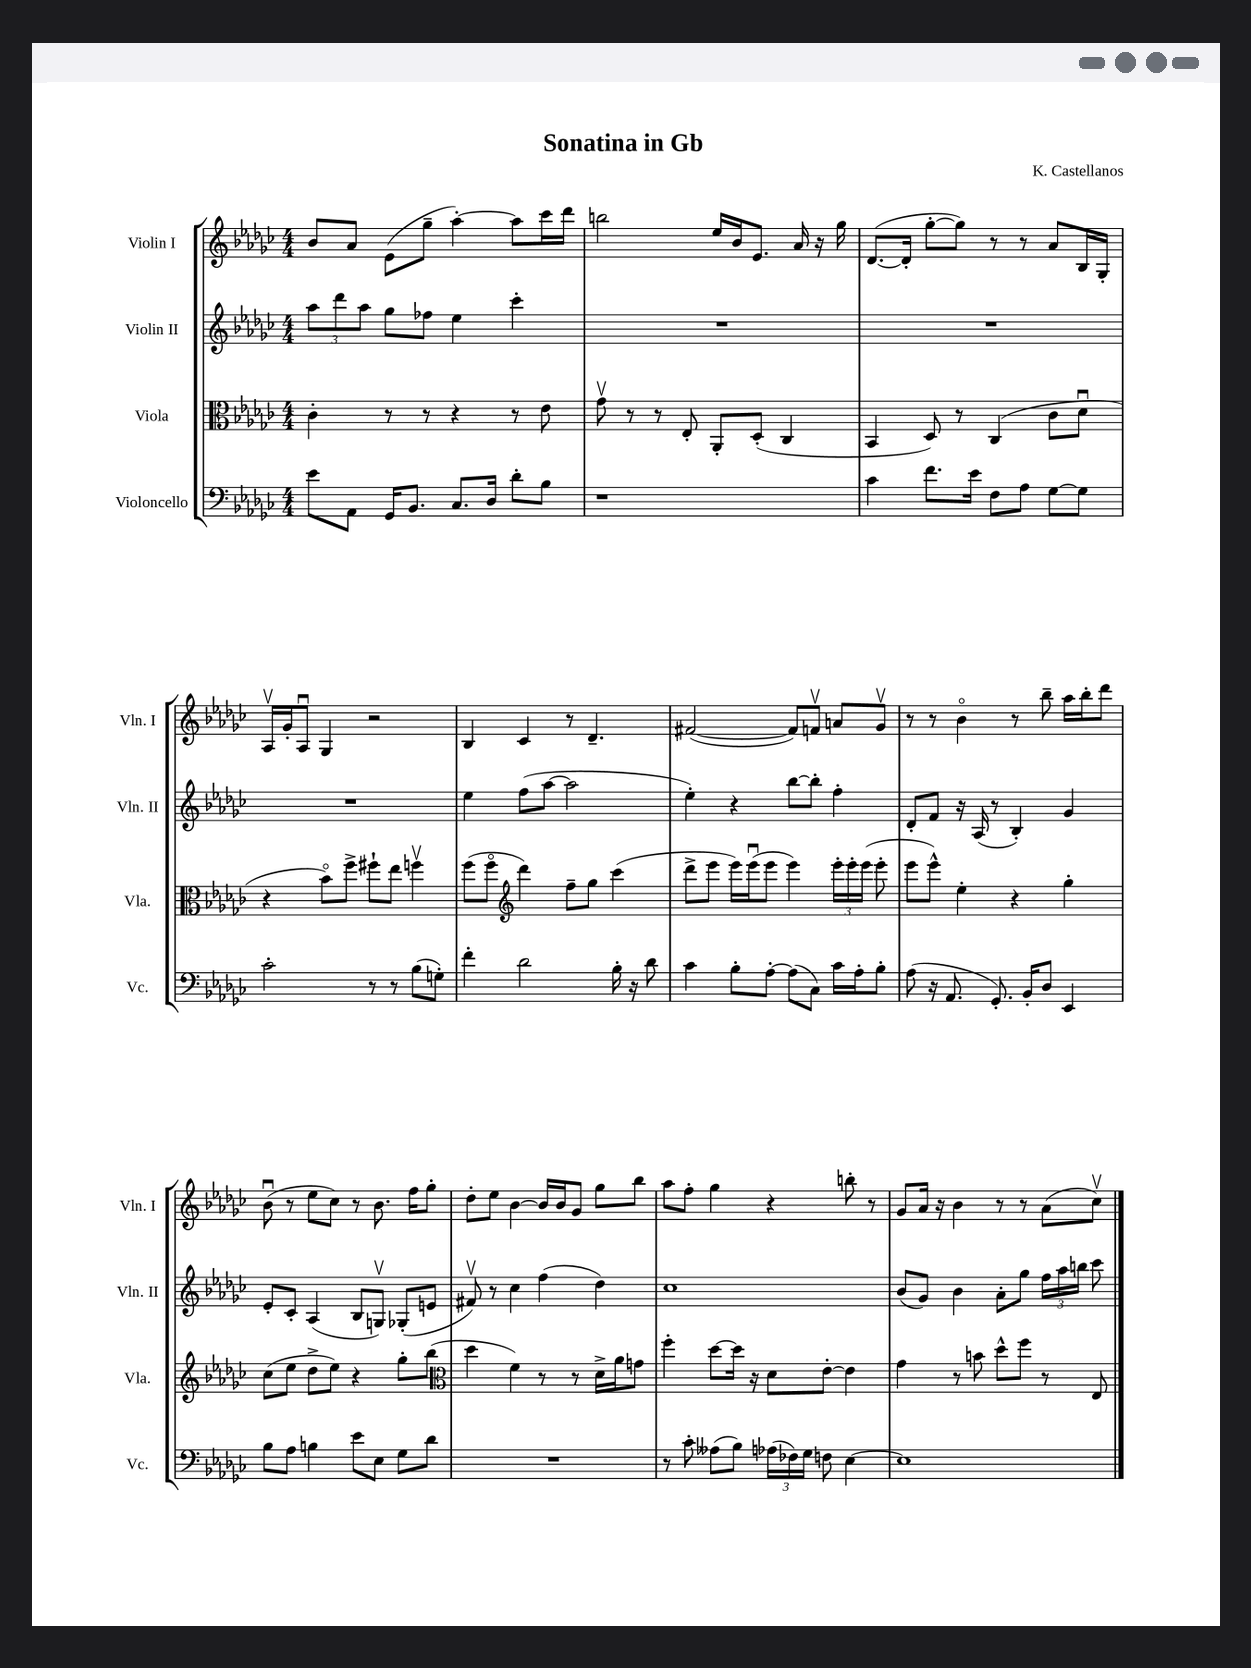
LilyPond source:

\header { title = "Sonatina in Gb" composer = "K. Castellanos" }
<<
\new StaffGroup <<
\new Staff = "s0" \with { instrumentName = "Violin I" shortInstrumentName = "Vln. I" } {
    \clef treble \key ges \major \numericTimeSignature \time 4/4
    \autoBeamOff bes'8[ aes'8] ees'8[( ges''8]-- aes''4~-.) aes''8[ ces'''16 des'''16] |
    b''2 ees''16[ bes'16 ees'8.] aes'16 r16 ges''16 |
    des'8.[~( des'16]-. ges''8[~-. ges''8]) r8 r8 aes'8[ bes16 ges16]-. |
    aes16[\upbow ges'16-. aes8]\downbow ges4 r2 |
    bes4 ces'4 r8 des'4.-- |
    fis'2~( fis'8[) f'8]\upbow a'8[ ges'8]\upbow |
    r8 r8 bes'4\flageolet r8 bes''8-- aes''16[ bes''16-. des'''8] |
    bes'8\downbow( r8 ees''8[ ces''8]) r8 bes'8. f''16[ ges''8]-. |
    des''8[-. ees''8] bes'4~ bes'16[ bes'16 ges'8] ges''8[ bes''8] |
    aes''8[ f''8]-. ges''4 r4 b''8-. r8 |
    ges'8[ aes'16] r16 bes'4 r8 r8 aes'8[( ces''8]\upbow) \bar "|." |
}
\new Staff = "s1" \with { instrumentName = "Violin II" shortInstrumentName = "Vln. II" } {
    \clef treble \key ges \major \numericTimeSignature \time 4/4
    \autoBeamOff \tuplet 3/2 { aes''8[ des'''8 aes''8] } ges''8[ fes''8] ees''4 ces'''4-. |
    R1 |
    R1 |
    R1 |
    ees''4 f''8[( aes''8]~ aes''2 |
    ees''4-.) r4 bes''8[~ bes''8]-. f''4-. |
    des'8[-. f'8] r16 aes16( r8 bes4-.) ges'4 |
    ees'8[-. ces'8]-. aes4( bes8[ g8]\upbow) ges8[-.( e'8] |
    fis'8\upbow) r8 ces''4 f''4( des''4) |
    ces''1 |
    bes'8[( ges'8]) bes'4 aes'8[-. ges''8] \tuplet 3/2 { f''16[ aes''16 b''16] } ces'''8 \bar "|." |
}
\new Staff = "s2" \with { instrumentName = "Viola" shortInstrumentName = "Vla." } {
    \clef alto \key ges \major \numericTimeSignature \time 4/4
    \autoBeamOff ces'4-. r8 r8 r4 r8 ees'8 |
    ges'8\upbow r8 r8 ees8-. aes,8[-. des8]-.( ces4 |
    bes,4 des8) r8 ces4( ces'8[ des'8]\downbow |
    r4 bes'8[\flageolet) f''8]-> fis''8[-! ees''8] f''4\upbow |
    f''8[( f''8]\flageolet \clef treble des'''4) f''8[-- ges''8] ces'''4( |
    des'''8[-> ees'''8] ees'''16[) ees'''16\downbow( ees'''8] ees'''4) \tuplet 3/2 { ees'''16[-. ees'''16-. ees'''16]( } ees'''8-. |
    ees'''8[ ees'''8]-^) ees''4-. r4 ges''4-. |
    ces''8[( ees''8] des''8[-> ees''8]) r4 ges''8[-. bes''8]( |
    \clef alto des''4 f'4) r8 r8 des'16[-> aes'16 g'8] |
    f''4-. des''8[~ des''16] r16 des'8[ ees'8]~-. ees'4 |
    ges'4 r8 b'8 des''8[-^ f''8] r8 ees8 \bar "|." |
}
\new Staff = "s3" \with { instrumentName = "Violoncello" shortInstrumentName = "Vc." } {
    \clef bass \key ges \major \numericTimeSignature \time 4/4
    \autoBeamOff ees'8[ aes,8] ges,16[ bes,8.] ces8.[ des16] des'8[-. bes8] |
    r1 |
    ces'4 f'8.[ ees'16] f8[ aes8] ges8[~ ges8] |
    ces'2-. r8 r8 bes8[( g8]-.) |
    f'4-. des'2 bes16-. r16 des'8 |
    ces'4 bes8[-. aes8]~-. aes8[( ces8]) ces'16[ aes16-. bes8]-. |
    aes8( r16 aes,8. ges,8.-.) bes,16[-. des8] ees,4 |
    bes8[ aes8] b4 ees'8[ ees8] ges8[ des'8] |
    R1 |
    r8 ces'8-. aeses8[( bes8]) \tuplet 3/2 { aes16[( fes16) ges16] } f8 ees4~ |
    ees1 \bar "|." |
}
>>
>>
\layout { \context { \Score \remove "Bar_number_engraver" } }
